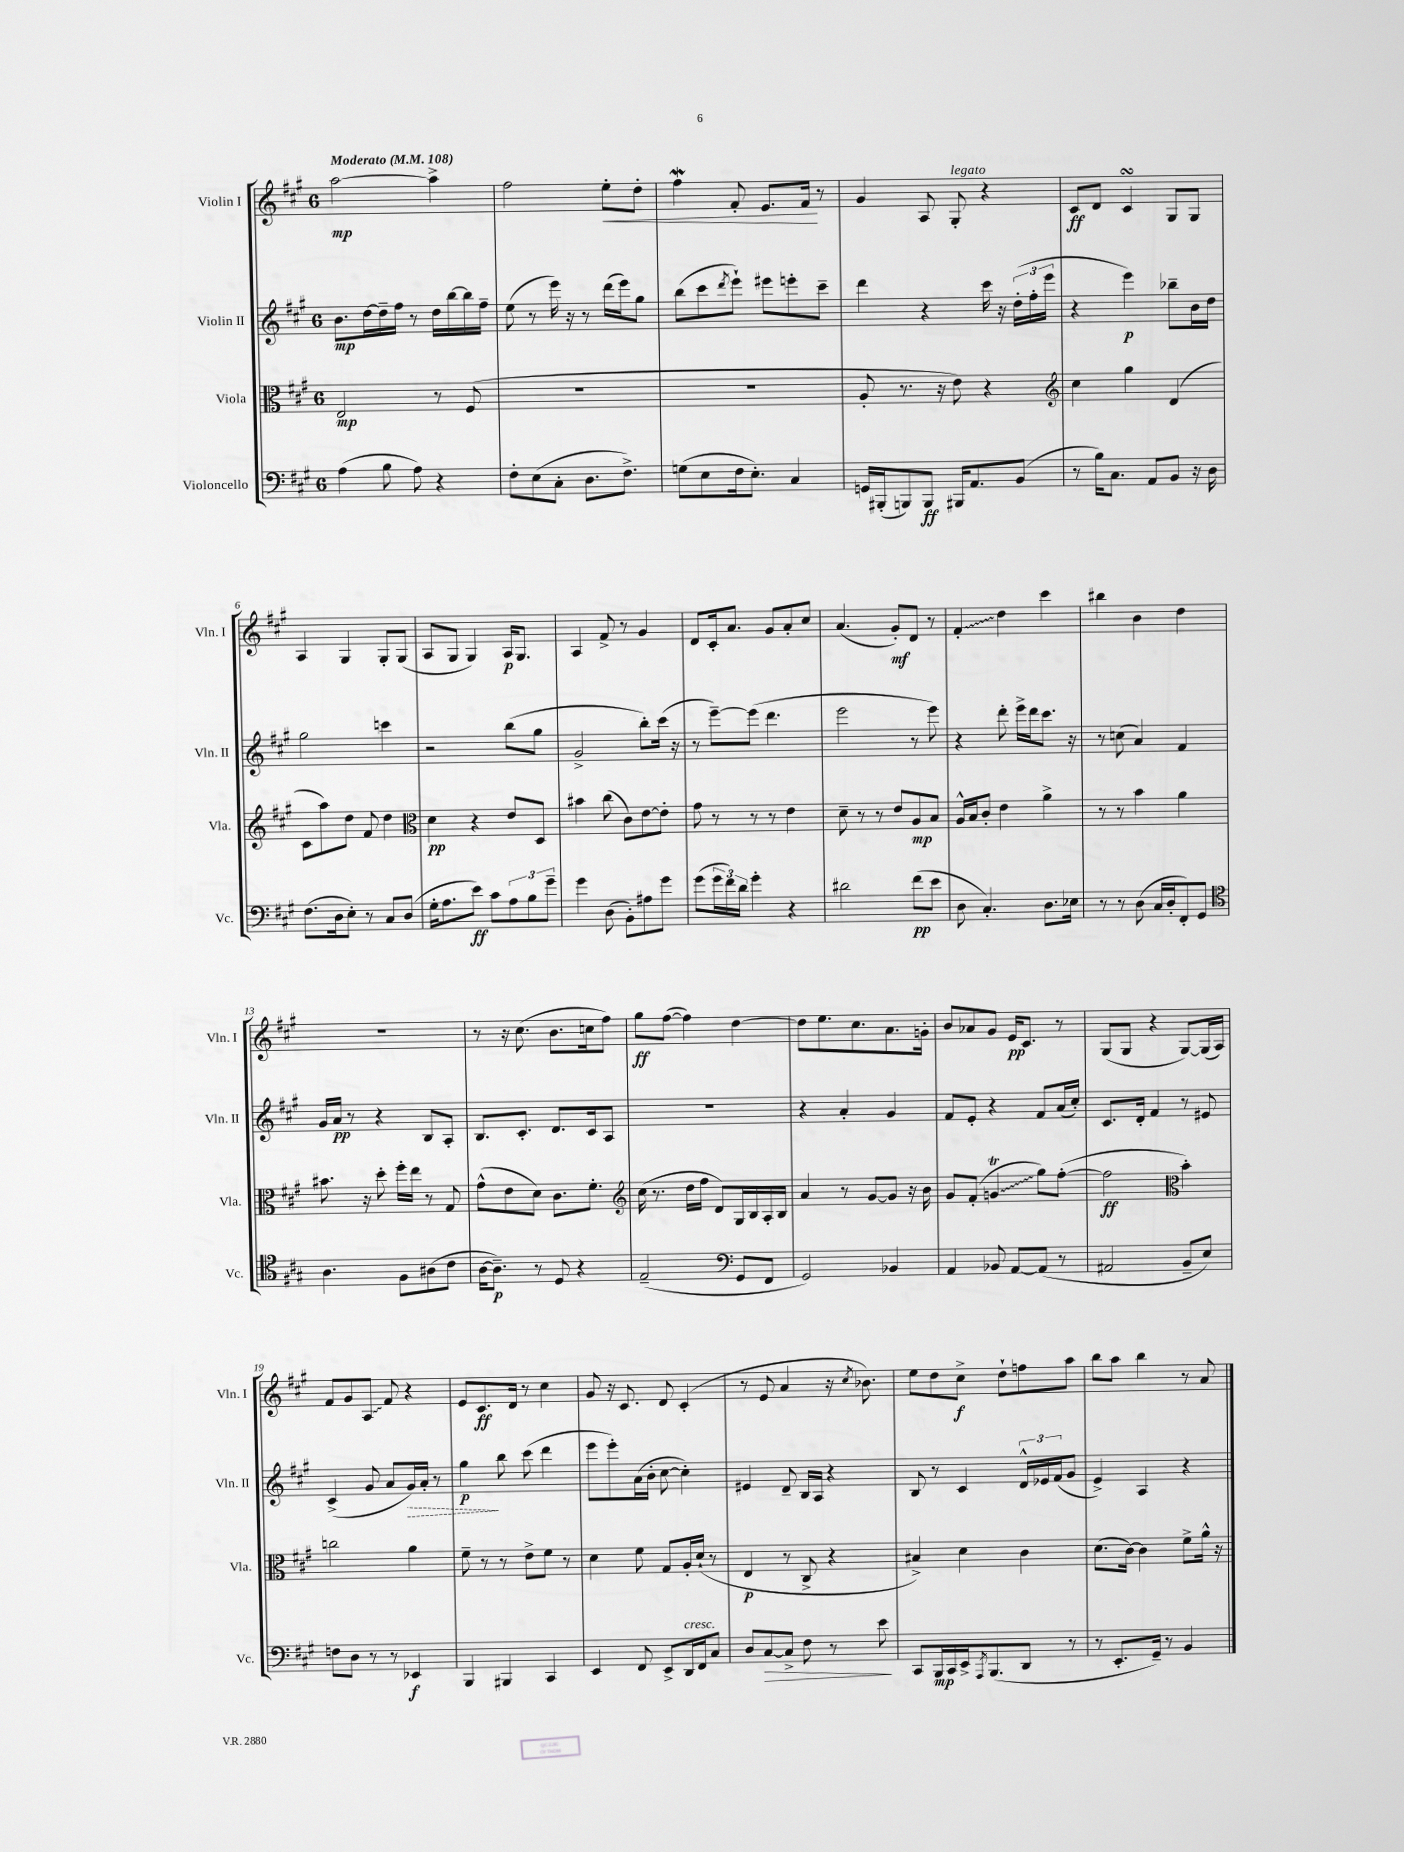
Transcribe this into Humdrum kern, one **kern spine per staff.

**kern	**kern	**kern	**kern
*staff4	*staff3	*staff2	*staff1
*clefF4	*clefC3	*clefG2	*clefG2
*k[f#c#g#]	*k[f#c#g#]	*k[f#c#g#]	*k[f#c#g#]
*M6/8	*M6/8	*M6/8	*M6/8
*MM108	*MM108	*MM108	*MM108
(4A	2E	8.b	[2aa
.	.	[16dd	.
8B	.	16dd~]	.
.	.	16ff#	.
8A)	.	8r	.
4r	8r	16dd	4aa^]
.	.	[16bb	.
.	(8F#	16bb]	.
.	.	16ff#~	.
=	=	=	=
8F#'	2.r	(8ee	2ff#
(8E	.	8r	.
8C#'	.	16eee)	.
.	.	16r	.
8.D	.	8r	.
.	.	(16ddd	8ee'
8.F#^)	.	16eee)	.
.	.	8gg#	8dd'
=	=	=	=
(8G	2.r	(8bb	4ff#
8E	.	8ccc#	.
.	.	8qddd	.
16F#	.	8eee`)	8f#'
8.E')	.	.	.
.	.	8eee#	8.e
4C#	.	8eee'	.
.	.	.	16f#
.	.	8ccc#~	8r
=	=	=	=
16GG	8A'	4ddd	4g#
(16BBB#'	.	.	.
8BBB)	8.r	.	.
8BBB	.	4r	8A
.	16r	.	.
16BBB#	8e)	.	8G#'
8.AA	.	.	.
.	4r	16ccc#	4r
.	.	16r	.
(8BB	.	(24dd'	.
.	.	24ff#'	.
.	.	24eee	.
=	=	=	=
*	*clefG2	*	*
8r	4cc#	4r	8c#
16B)	.	.	8d
8.C#	.	.	.
.	4gg#	4eee)	4c#
8AA	.	.	.
8BB	(4d	8bb-~	8G#
16r	.	16b	8G#
16D	.	16dd	.
=	=	=	=
(8.F#	8c#	2gg#	4A
.	8aa)	.	.
16D	.	.	.
8E')	8dd	.	4G#
8r	8f#	.	.
8C#	4dd	4ccc	8G#'
(8D	.	.	(8G#
=	=	=	=
*	*clefC3	*	*
16G#'	4d	2r	8A
8.A	.	.	.
.	.	.	8G#
8e)	4r	.	4G#)
8c#	.	.	.
12A	8e	(8bb	16A
.	.	.	8.G#
12B	.	.	.
.	8D	8gg#	.
12g#~	.	.	.
=	=	=	=
4g#	4b#	2g#^	4A
(8D	(8cc#	.	8f#^
8BB')	8c#)	.	8r
8A#	[8e	8bb')	4g#
8g#	8e']	(16ccc#	.
.	.	16r	.
=	=	=	=
(8g#	8g#	8r	8d
24g#	8r	[8eee~)	16c#'
24f#)	.	.	.
.	.	.	8.a
24d	.	.	.
4g#'	8r	(8eee]	.
.	8r	4.ddd	8g#
4r	4e	.	8a'
.	.	.	8cc#
=	=	=	=
2d#	8d~	2eee	(4.a
.	8r	.	.
.	8r	.	.
.	8e	.	8g#')
(8f#	8A	8r	8d
8e	8B	8eee)	8r
=	=	=	=
8D	16A^^	4r	4f#'
.	16B	.	.
4.C#')	8c#'	.	.
.	4e	8ddd'	4dd
.	.	16eee^	.
.	.	16ddd	.
8.D	4a^	8.ccc#	4ccc#
16E-	.	16r	.
=	=	=	=
8r	8r	8r	4bb#
8r	8r	(8cc	.
(8D	4b	4a)	4b
16C#	.	.	.
16D'	.	.	.
8FF#')	4a	4f#	4dd
8GG#	.	.	.
=	=	=	=
*clefC4	*	*	*
4.A	8.b#	16g#	2.r
.	.	16a	.
.	.	8r	.
.	16r	.	.
.	8dd'	4r	.
8F#	16ff#'	.	.
.	16ee	.	.
(8A#	8r	8B	.
8c#	8G#	8A'	.
=	=	=	=
[16A	(8g#^^	8.B	8r
8.A~])	.	.	.
.	8e	.	16r
.	.	8.c#'	(8.cc#
8r	8d)	.	.
8D	8.c#	8.d	8.b
4r	.	.	.
.	8.f#'	16c#	16cc
.	.	8A	8ff#)
=	=	=	=
*	*clefG2	*	*
(2E~	(16cc#	2.r	8gg#
.	8.r	.	.
.	.	.	([8ff#
.	16dd	.	4ff#])
.	16ff#	.	.
.	8d)	.	.
*clefF4	*	*	*
8GG#	16G#	.	[4dd
.	16B	.	.
8FF#	16A'	.	.
.	16B	.	.
=	=	=	=
2GG#)	4a	4r	8dd]
.	.	.	8.ee
.	8r	4a'	.
.	.	.	8.cc#
.	[8g#	.	.
4BB-	8g#]	4g#	8.a
.	16r	.	.
.	16b	.	16g'
=	=	=	=
4AA	8g#	8f#	8b
.	(8f#'	8e'	8a-
8BB-	4g	4r	8g#
[8AA	.	.	16e
.	.	.	8.c#
(8AA]	8gg#)	8f#	.
8r	([8ff#'	(16a	8r
.	.	16cc#')	.
=	=	=	=
2AA#	2ff#]	8.c#	(8G#
.	.	.	8G#
.	.	16d'	.
.	.	4f#	4r
*	*clefC3	*	*
8BB~	4b')	8r	[8G#)
8E)	.	8e#	(16G#]
.	.	.	16A)
=	=	=	=
8F	2cc	(4c#^	8f#
8D	.	.	8g#
8r	.	8g#	8A
8r	.	8a	8f#
4EE-	4a	16g#)	4r
.	.	16a'	.
.	.	8r	.
=	=	=	=
4BBB	8f#~	4gg#	8e
.	8r	.	8.c#
4BBB#	8r	8bb	.
.	.	.	16d
.	8e^	(8ccc#	8r
4CC#	8f#	4ddd	4cc#
.	8r	.	.
=	=	=	=
4EE	4d	8eee	8g#
.	.	8eee')	16r
.	.	.	8.c#
8FF#	8f#	(16a	.
.	.	16b'	.
8EE^	8G#	[8cc#	8d
16DD	16A'	4cc#'])	(4c#'
16FF#	(16d`	.	.
8C#	8r	.	.
=	=	=	=
8D	4E	4e#	8r
[8C#	.	.	8e
8C#^]	8r	8d~	4a
8F#	8C#^	16B	.
.	.	16A	.
8r	4r	4r	16r
.	.	.	8qcc#
.	.	.	8.b-)
8e	.	.	.
=	=	=	=
8CC#	4B#^)	8B	8ee
16BBB	.	8r	8dd
16CC#	.	.	.
16EE^	4d	4c#	8cc#^
8qAAA	.	.	.
(8.BBB	.	.	.
.	.	.	8dd`
8DD	4c#	24d^^	8ff
.	.	24e-	.
.	.	(24f#	.
8r	.	8g#	8aa
=	=	=	=
8r	(8.d	4e^)	8bb
8.EE'	.	.	8aa
.	[16c#)	.	.
.	4c#]	4A	4bb
16GG#~)	.	.	.
8r	.	.	.
4BB	8f#^	4r	8r
.	16a^^	.	8a
.	16r	.	.
==	==	==	==
*-	*-	*-	*-
